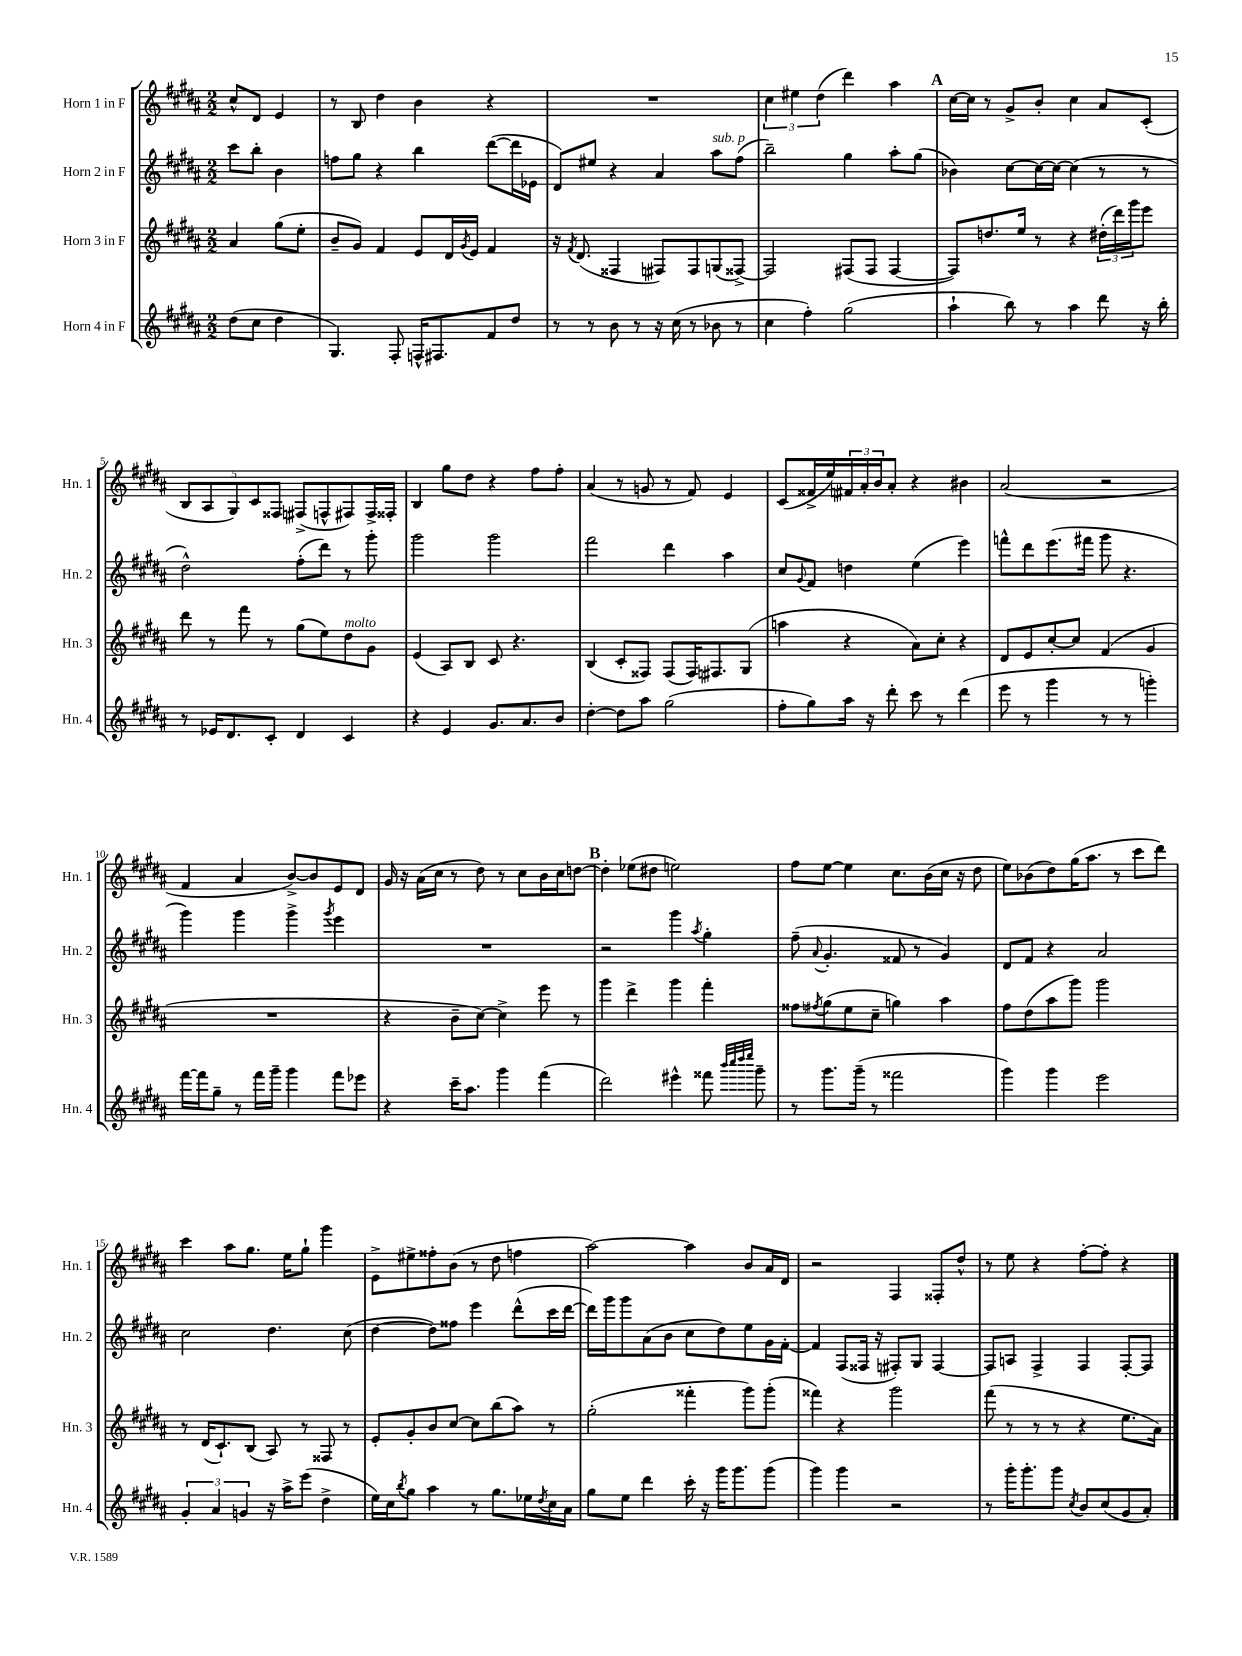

**kern	**kern	**kern	**kern
*part4	*part3	*part2	*part1
*staff4	*staff3	*staff2	*staff1
*I"Horn 4 in F	*I"Horn 3 in F	*I"Horn 2 in F	*I"Horn 1 in F
*I'Hn. 4	*I'Hn. 3	*I'Hn. 2	*I'Hn. 1
*clefG2	*clefG2	*clefG2	*clefG2
*k[f#c#g#d#a#]	*k[f#c#g#d#a#]	*k[f#c#g#d#a#]	*k[f#c#g#d#a#]
*M2/2	*M2/2	*M2/2	*M2/2
=	=	=	=
(8dd#\L	4a#/	8ccc#\L	8cc#^^/L
8cc#\J	.	8bb'\J	8d#/J
4dd#\	(8gg#\L	4b\	4e/
.	8ee'\J	.	.
=1	=1	=1	=1
4.G#/)	8b~/L	8ffn\L	8r
.	8g#/J)	8gg#\J	8B/
.	4f#/	4r	4dd#\
8F#'/	.	.	.
16Fn^^/KL	8e/L	4bb\	4b\
8.F#X/	.	.	.
.	16d#/L	.	.
.	8qg#/	.	.
.	16e/JJ	.	.
8f#/	4f#/	([8ddd#\L	4r
8dd#/J	.	16ddd#\L]	.
.	.	16e-X\JJ	.
=2	=2	=2	=2
8r	16r	8d#/L)	1r
.	8qf#/	.	.
.	(8.d#/	.	.
8r	.	8ee#X/J	.
8b\	4F##X/	4r	.
8r	.	.	.
16r	8F#X/L)	4a#/	.
(16cc#\	.	.	.
8r	8F#/	.	.
!	!	!LO:TX:a:i:t=sub. p	!
8b-X\	(8Gn/	8aa#\L	.
8r	[8F##X^/J)	(8ff#\J	.
=3	=3	=3	=3
4cc#\	2F##/]	2bb~\)	6cc#\
.	.	.	6ee#X\
4ff#'\)	.	.	.
.	.	.	(6dd#\
(2gg#\	(8F#X/L	4gg#\	4ddd#\)
.	8F#/J	.	.
.	[4F#/	8aa#'\L	4aa#\
.	.	(8gg#\J	.
!!LO:REH:place=s1:t=A
=4	=4	=4	=4
4aa#`\	8F#/L])	4b-X\)	[16cc#\LL
.	.	.	16cc#\JJ]
.	8.ddn/	.	8r
8bb\)	.	[8cc#\L	8g#^/L
.	16ee/Jk	.	.
8r	8r	16cc#\L_	8b'/J
.	.	16cc#\JJ_	.
4aa#\	4r	(4cc#\]	4cc#\
8ddd#\	(24dd#X'\LL	8r	8a#/L
.	24ddd#\)	.	.
.	24ggg#\J	.	.
16r	8eee\J	8r	(8c#'/J
16bb'\	.	.	.
!!LO:LB:g=z
=5	=5	=5	=5
8r	8ddd#\	2dd#^^\)	10B/L
.	.	.	10A#/
16e-X/KL	8r	.	.
8.d#/	.	.	.
.	.	.	10G#/)
.	8fff#\	.	.
.	.	.	10c#/
8c#'/J	8r	.	.
.	.	.	10F##X/J
4d#/	(8gg#\L	(8ff#'\L	(8F#X^/L
.	8ee\)	8ddd#\J)	8Fn^^/
!	!LO:TX:a:i:t=molto	!	!
4c#/	8dd#\	8r	8F#X/)
.	8g#\J	8ggg#'\	16F#^/L
.	.	.	16F##X'/JJ
=6	=6	=6	=6
4r	(4e/	2ggg#\	4B/
4e/	8A#/L)	.	8gg#\L
.	8B/J	.	8dd#\J
8.g#/L	8c#/	2ggg#\	4r
.	4.r	.	.
8.a#/	.	.	.
.	.	.	8ff#\L
8b/J	.	.	8ff#'\J
=7	=7	=7	=7
[4dd#'\	(4B/	2fff#\	(4a#/
8dd#\L]	8c#'/L	.	8r
8aa#\J	8F##X/J)	.	8gn/
(2gg#\	(8F##/L	4ddd#\	8r
.	16F##/K)	.	8f#/)
.	8.F#X/	.	.
.	.	4aa#\	4e/
.	(8G#/J	.	.
=8	=8	=8	=8
8ff#'\L	4aan\	8cc#/L	(8c#/L
.	.	8qqg#/	.
8gg#\)	.	8f#/J	16f##X^/L
.	.	.	16ee/)
16aa#\Jk	4r	4ddn\	24f#X/
.	.	.	24a#'/
16r	.	.	.
.	.	.	24b/J
8ddd#'\	.	.	8a#'/J
8ccc#\	8a#\L)	(4ee\	4r
8r	8cc#'\J	.	.
(4ddd#\	4r	4eee\)	4b#X\
=9	=9	=9	=9
8eee\	8d#/L	8fffn^^\L	(2a#/
8r	8e/	8ddd#\	.
4ggg#\	[8cc#'/	(8.eee\	.
.	8cc#/J]	.	.
.	.	16fff#X\Jk	.
8r	(4f#/	8ggg#\	2r
8r	.	4.r	.
4gggn'\)	4g#/	.	.
!!LO:LB:g=z
=10	=10	=10	=10
[16fff#\LL	1r	4ggg#\)	4f#/
16fff#\J]	.	.	.
8gg#~\J	.	.	.
8r	.	4ggg#\	4a#/
16fff#\LL	.	.	.
16ggg#~\JJ	.	.	.
4ggg#\	.	4ggg#^\	[8b^/L)
.	.	.	8b/]
.	.	8qggg#/	.
8fff#\L	.	4eee\	8e/
8eee-X\J	.	.	8d#/J
=11	=11	=11	=11
4r	4r	1r	16g#/
.	.	.	16r
.	.	.	(16a#\LL
.	.	.	16cc#\JJ
16ccc#~\KL	8b~\L	.	8r
8.aa#\J	.	.	.
.	[8cc#\J)	.	8dd#\)
4ggg#\	4cc#^\]	.	8r
.	.	.	8cc#\L
(4fff#\	8eee\	.	16b\L
.	.	.	16cc#\J
.	8r	.	[8ddn\J
!!LO:REH:place=s1:t=B
=12	=12	=12	=12
2ddd#\)	4ggg#\	2r	4dd'\]
.	4ddd#^\	.	(8ee-X\L
.	.	.	8dd#X\J
4eee#X^^\	4ggg#\	4ggg#\	2een\)
.	.	8qaa#/	.
8fff##X\	4fff#'\	4gg#'\	.
32qqbbb/LLL	.	.	.
32qqcccc#/	.	.	.
32qqdddd#/	.	.	.
32qqeeee/JJJ	.	.	.
8ggg#~\	.	.	.
=13	=13	=13	=13
8r	8ff##X\L	(8ff#~\	8ff#\L
.	8qff#X/	8qqa#/	.
8.ggg#\L	(8gg#\	4.g#'/	[8ee\J
.	8ee\	.	4ee\]
(16ggg#~\Jk	.	.	.
8r	8cc#~\J	.	.
2fff##X\	4ggn\)	8f##X/	8.cc#\L
.	.	8r	.
.	.	.	(16b\L
.	4aa#\	4g#/)	16cc#\JJ
.	.	.	16r
.	.	.	8dd#\
=14	=14	=14	=14
4ggg#\)	8ff#\L	8d#/L	8ee\L)
.	(8dd#\	8f#/J	(8b-X\
4ggg#\	8aa#\	4r	8dd#\)
.	8ggg#\J)	.	(16gg#\K
.	.	.	8.aa#\J
2eee\	2ggg#\	2a#/	.
.	.	.	8r
.	.	.	8ccc#\L
.	.	.	8ddd#\J)
!!LO:LB:g=z
=15	=15	=15	=15
6g#'/	8r	2cc#\	4ccc#\
.	(16d#/KL	.	.
6a#/	.	.	.
.	8.c#`/)	.	.
.	.	.	8aa#\L
6gn/	.	.	.
.	(8B/J	.	8.gg#\J
16r	8A#/)	4.dd#\	.
16aa#^\KL	.	.	16ee\KL
(8eee\J	8r	.	8gg#`\J
4dd#^\	8F##X/	.	4ggg#\
.	8r	(8cc#\	.
=16	=16	=16	=16
16ee\LL)	8e'/L	[4dd#\	8e^\L
16cc#\J	.	.	.
8qbb/	.	.	.
8gg#\J	8g#'/	.	8ee#X^\
4aa#\	8b/	8dd#\L])	8ff##X'\
.	[8cc#/J	8ff##X\J	(8b\J
8r	8cc#\L]	4eee\	8r
8.gg#\L	(8bb\	.	8dd#\
.	8aa#\J)	(8ddd#^^\L	4ffn\
16ee-X\L	.	.	.
8qdd#/	.	.	.
16cc#\	8r	16ccc#\L	.
16a#\JJ	.	[16ddd#\JJ	.
=17	=17	=17	=17
8gg#\L	(2gg#'\	16ddd#\LL])	[2aa#\)
.	.	16ggg#\J	.
8ee\J	.	8ggg#\	.
4ddd#\	.	(8a#\	.
.	.	8b\J	.
16ccc#'\	4fff##X'\	8cc#\L	4aa#\]
16r	.	.	.
16ggg#\KL	.	8dd#\)	.
8.ggg#\	.	.	.
.	8ggg#\L)	8ee\	8b/L
(8ggg#\J	(8ggg#'\J	16g#\L	16a#/L
.	.	[16f#'\JJ	16d#/JJ
=18	=18	=18	=18
4ggg#\)	4fff##X\)	4f#/]	2r
4ggg#\	4r	(8F#/L	.
.	.	16F##X/Jk	.
.	.	16r	.
2r	2ggg#\	8F#X'/L)	4F#/
.	.	8G#/J	.
.	.	[4F#/	8F##X'/L
.	.	.	8dd#^^/J
=19	=19	=19	=19
8r	(8fff#\	8F#/L]	8r
16ggg#'\KL	8r	8An/J	8ee\
8.ggg#'\	.	.	.
.	8r	4F#^/	4r
8ggg#\J	8r	.	.
8qcc#/	.	.	.
8b/L	4r	4F#/	[8ff#'\L
(8cc#/	.	.	8ff#'\J]
8g#/	8.ee\L	[8F#'/L	4r
8a#'/J)	.	8F#/J]	.
.	16a#\Jk)	.	.
==	==	==	==
*-	*-	*-	*-
